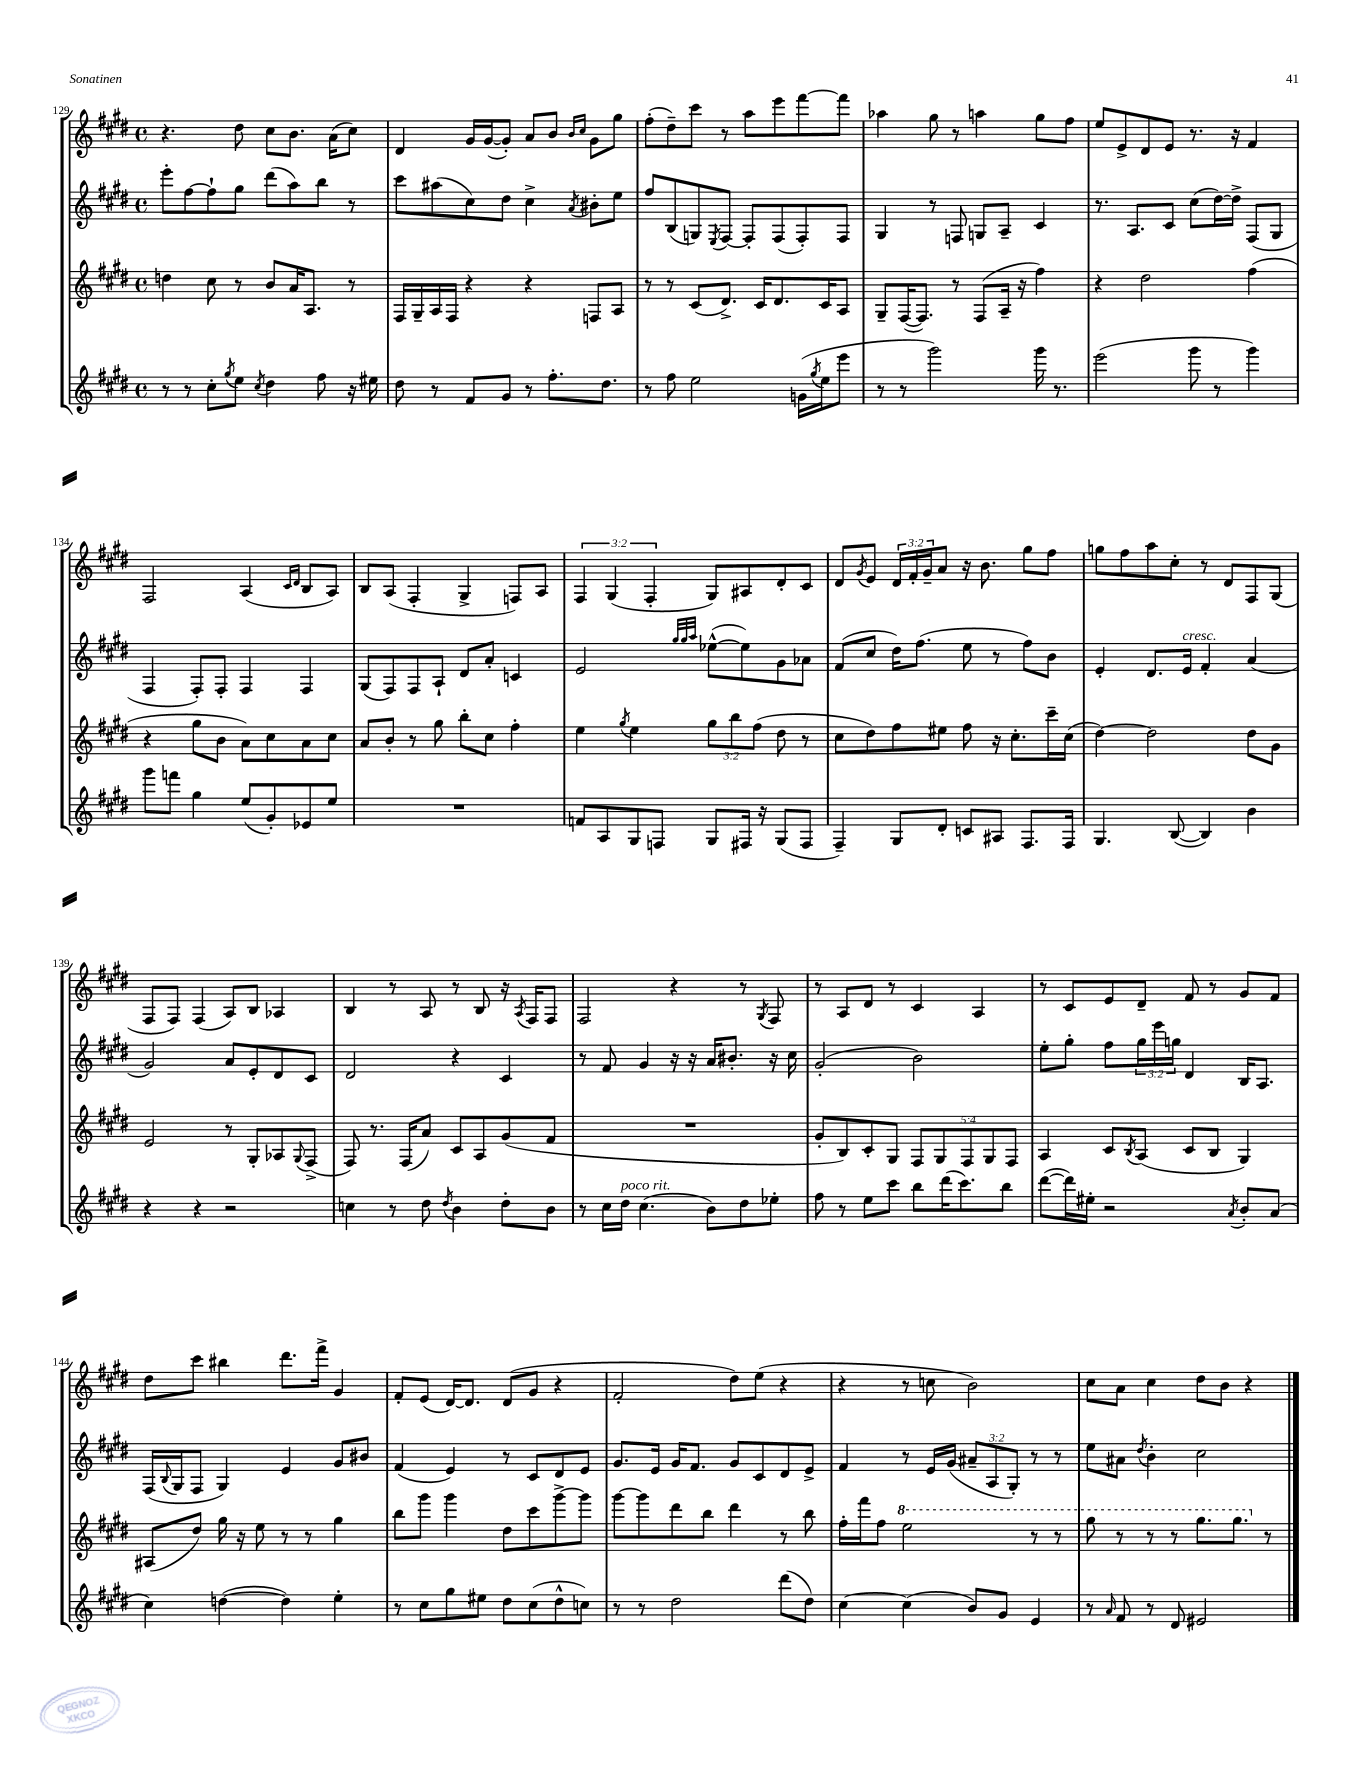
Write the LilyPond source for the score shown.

<<
\new StaffGroup <<
\new Staff = "s0" {
    \clef treble \key e \major \defaultTimeSignature \time 4/4 \override Staff.TupletNumber.text = #tuplet-number::calc-fraction-text
    r4. dis''8 cis''8 b'8. a'16( cis''8) |
    dis'4 gis'16 gis'16~( gis'8-.) a'8 b'8 \grace { b'16 cis''16 } gis'8 gis''8 |
    fis''8-.( dis''8--) cis'''8 r8 a''8 e'''8 fis'''8~ fis'''8 |
    aes''4 gis''8 r8 a''4 gis''8 fis''8 |
    e''8 e'8-> dis'8 e'8 r8. r16 fis'4 |
    fis2 a4( \grace { cis'16 dis'16 } b8 a8) |
    b8 a8( fis4-. gis4-> f8) a8 |
    \tuplet 3/2 { fis4 gis4( fis4-. } gis8) ais8 dis'8-. cis'8 |
    dis'8 \acciaccatura { gis'8 } e'8 \tuplet 3/2 { dis'16 fis'16-. gis'16-- } a'8 r16 b'8. gis''8 fis''8 |
    g''8 fis''8 a''8 cis''8-. r8 dis'8 fis8 gis8( |
    fis8 fis8) fis4( a8) b8 aes4 |
    b4 r8 a8 r8 b8 r16 \acciaccatura { a8 } fis16 fis8 |
    fis2 r4 r8 \acciaccatura { gis8 } fis8 |
    r8 a8 dis'8 r8 cis'4 a4 |
    r8 cis'8 e'8 dis'8-- fis'8 r8 gis'8 fis'8 |
    dis''8 cis'''8 bis''4 dis'''8. fis'''16-> gis'4 |
    fis'8-. e'8( dis'16~) dis'8. dis'8( gis'8 r4 |
    fis'2-. dis''8) e''8( r4 |
    r4 r8 c''8 b'2) |
    cis''8 a'8 cis''4 dis''8 b'8 r4 \bar "|." |
}
\new Staff = "s1" {
    \clef treble \key e \major \defaultTimeSignature \time 4/4 \override Staff.TupletNumber.text = #tuplet-number::calc-fraction-text
    e'''8-. fis''8~ fis''8-! gis''8 dis'''8( a''8) b''8 r8 |
    cis'''8 ais''8( cis''8) dis''8 cis''4-> \acciaccatura { a'8 } bis'8-. e''8 |
    fis''8 b8( g8) \acciaccatura { e8 } fis8~ fis8-. fis8( fis8-.) fis8 |
    gis4 r8 f8 g8 a8-- cis'4 |
    r8. a8. cis'8 cis''8( dis''16~) dis''16-> fis8( gis8 |
    fis4 fis8-.) fis8-. fis4 fis4 |
    gis8( fis8) fis8 a8-! dis'8 a'8-. c'4 |
    e'2 \grace { gis''32 gis''32 a''32 } ees''8~-^( ees''8) gis'8 aes'8 |
    fis'8( cis''8 dis''16) fis''8.( e''8 r8 fis''8) b'8 |
    e'4-. dis'8. e'16^\markup { \italic "cresc." } fis'4-. a'4( |
    gis'2) a'8 e'8-. dis'8 cis'8 |
    dis'2 r4 cis'4 |
    r8 fis'8 gis'4 r16 r16 a'16 bis'8.-. r16 cis''16 |
    gis'2-.( b'2) |
    e''8-. gis''8-. fis''8 \tuplet 3/2 { gis''16 e'''16 g''16 } dis'4 b16 a8. |
    fis16( \appoggiatura { b8 } gis16 fis8 gis4) e'4 gis'8 bis'8 |
    fis'4( e'4) r8 cis'8 dis'8 e'8 |
    gis'8. e'16 gis'16 fis'8. gis'8 cis'8 dis'8 e'8-> |
    fis'4 r8 e'16 gis'16( \tuplet 3/2 { ais'8-- a8 gis8-.) } r8 r8 |
    e''8 ais'8 \acciaccatura { dis''8 } b'4-. cis''2 \bar "|." |
}
\new Staff = "s2" {
    \clef treble \key e \major \defaultTimeSignature \time 4/4 \override Staff.TupletNumber.text = #tuplet-number::calc-fraction-text
    d''4 cis''8 r8 b'8 a'16 a8. r8 |
    fis16 gis16-- a16 fis16 r4 r4 f8 a8 |
    r8 r8 cis'8( dis'8.->) cis'16 dis'8. cis'16 a8 |
    gis8-- fis16~( fis8.) r8 fis8( a16-- r16 fis''4) |
    r4 dis''2 fis''4( |
    r4 gis''8 b'8 a'8) cis''8 a'8 cis''8 |
    a'8 b'8-. r8 gis''8 b''8-. cis''8 fis''4-. |
    e''4 \acciaccatura { gis''8 } e''4 \tuplet 3/2 { gis''8 b''8 fis''8( } dis''8 r8 |
    cis''8 dis''8) fis''8 eis''8 fis''8 r16 cis''8.-. cis'''16-- cis''16( |
    dis''4~) dis''2 dis''8 gis'8 |
    e'2 r8 gis8-. aes8 \appoggiatura { gis8 } fis8->( |
    fis8) r8. fis16( a'8) cis'8 a8 gis'8( fis'8 |
    R1 |
    gis'8-. b8) cis'8-. gis8 \tuplet 5/4 { fis8 gis8 fis8 gis8 fis8 } |
    a4 cis'8 \acciaccatura { b8 } a8( cis'8 b8 gis4) |
    ais8( dis''8) gis''16 r16 e''8 r8 r8 gis''4 |
    b''8 gis'''8 gis'''4 dis''8 cis'''8 gis'''8~-> gis'''8 |
    gis'''8~ gis'''8 dis'''8 b''8 dis'''4 r8 b''8 |
    fis''16-. fis'''16 fis''8 \ottava #1 e'''2 r8 r8 |
    gis'''8 r8 r8 r8 gis'''8. gis'''8. \ottava #0 r8 \bar "|." |
}
\new Staff = "s3" {
    \clef treble \key e \major \defaultTimeSignature \time 4/4
    r8 r8 cis''8-. \acciaccatura { gis''8 } e''8 \acciaccatura { cis''8 } dis''4 fis''8 r16 eis''16 |
    dis''8 r8 fis'8 gis'8 r8 fis''8.-. dis''8. |
    r8 fis''8 e''2 g'16( \acciaccatura { gis''8 } e''16 e'''8 |
    r8 r8 gis'''2) gis'''16 r8. |
    e'''2( gis'''8 r8 gis'''4) |
    gis'''8 f'''8 gis''4 e''8( gis'8-.) ees'8 e''8 |
    R1 |
    f'8 a8 gis8 f8 gis8 fis16 r16 gis8( fis8 |
    fis4--) gis8 dis'8-. c'8 ais8 fis8. fis16 |
    gis4. b8~( b4) b'4 |
    r4 r4 r2 |
    c''4 r8 dis''8 \acciaccatura { dis''8 } b'4 dis''8-. b'8 |
    r8 cis''16 dis''16^\markup { \italic "poco rit." } cis''4.( b'8) dis''8 ees''8-. |
    fis''8 r8 e''8 cis'''8 b''8 dis'''16( cis'''8.) b''8 |
    dis'''8~( dis'''16) eis''16-. r2 \acciaccatura { a'8 } b'8-. a'8( |
    cis''4) d''4~( d''4) e''4-. |
    r8 cis''8 gis''8 eis''8 dis''8 cis''8( dis''8-^ c''8) |
    r8 r8 dis''2 dis'''8( dis''8) |
    cis''4~ cis''4( b'8) gis'8 e'4 |
    r8 \grace { a'16 } fis'8 r8 dis'8 eis'2 \bar "|." |
}
>>
>>
\layout { \context { \Score currentBarNumber = #129 } }
